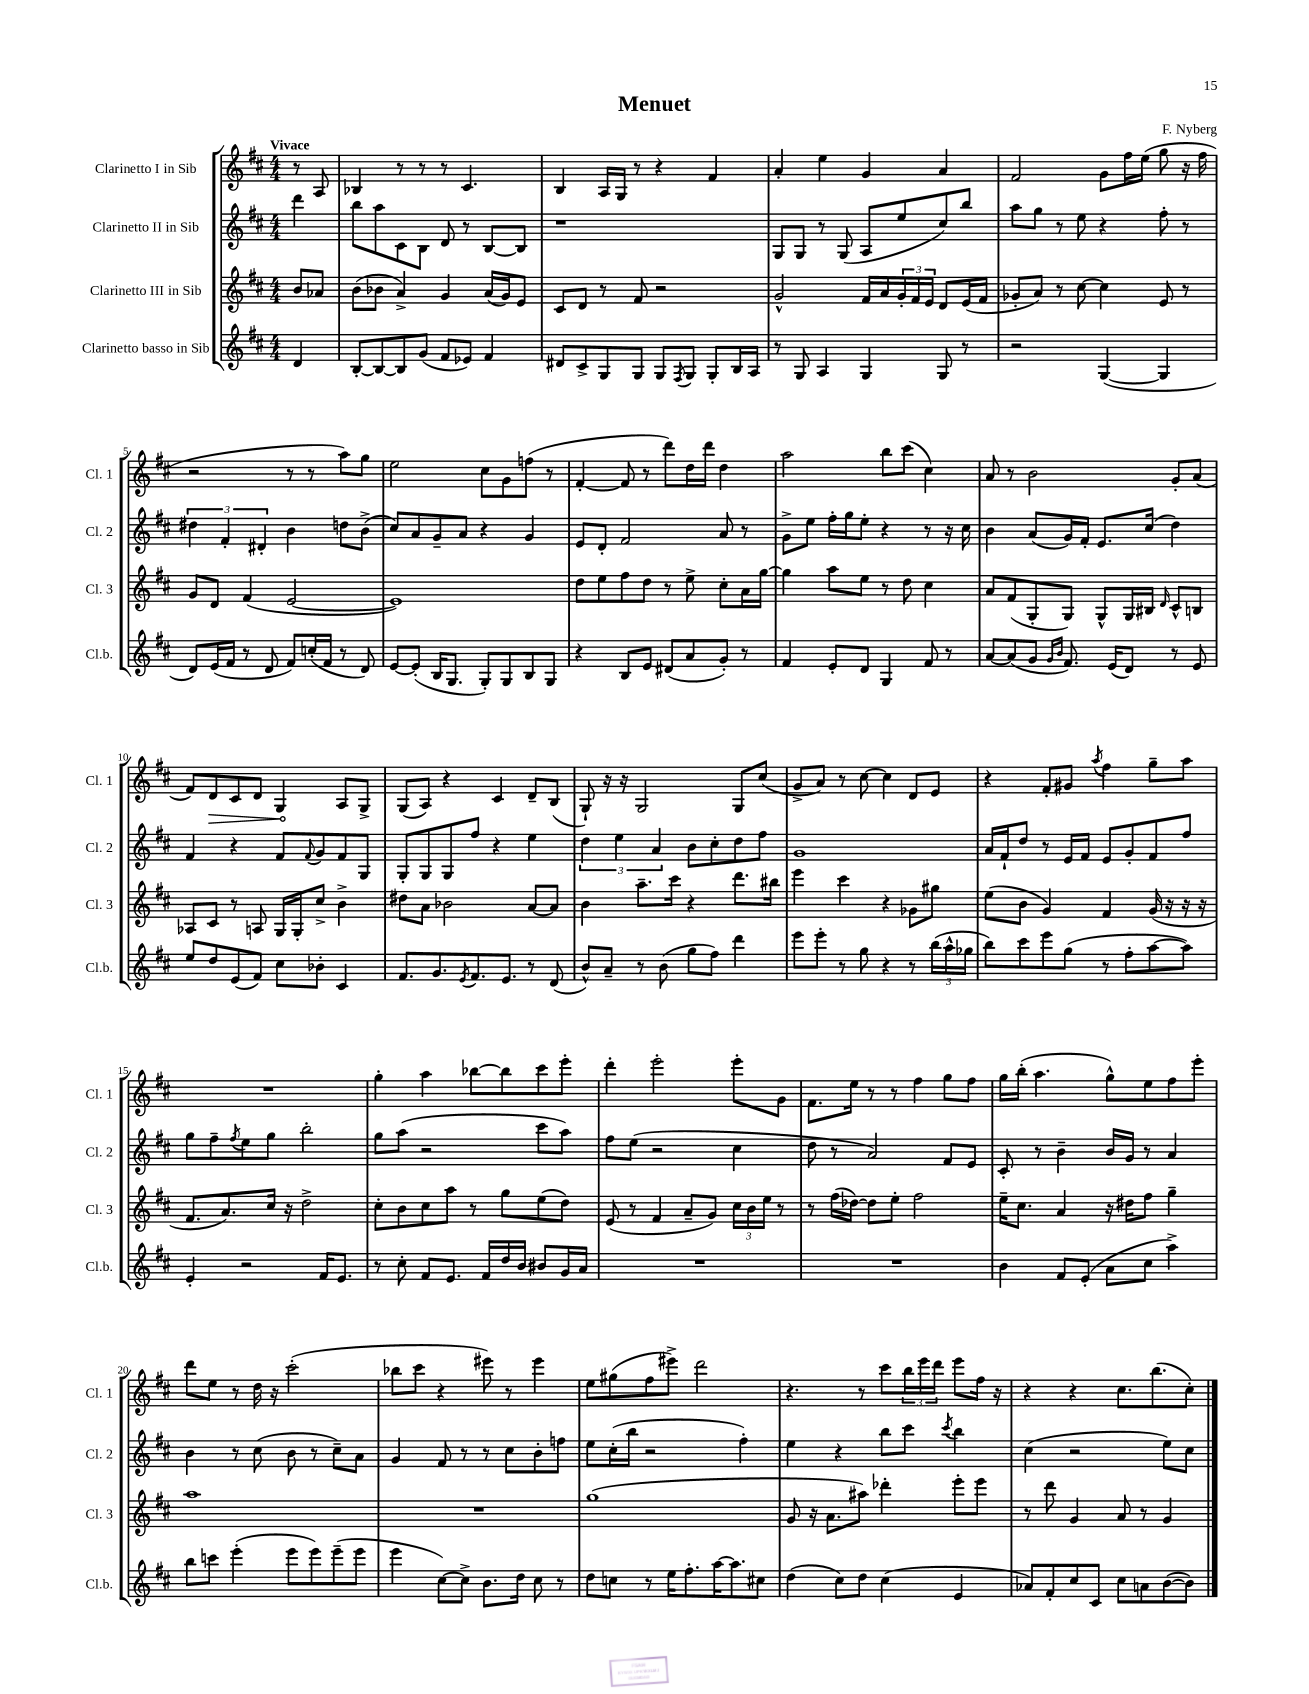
\header { title = "Menuet" composer = "F. Nyberg" }
<<
\new StaffGroup <<
\new Staff = "s0" \with { instrumentName = "Clarinetto I in Sib" shortInstrumentName = "Cl. 1" } {
    \clef treble \key d \major \numericTimeSignature \time 4/4 \partial 4 \tempo "Vivace"
    r8 a8 |
    bes4 r8 r8 r8 cis'4. |
    b4 a16 g16 r8 r4 fis'4 |
    a'4-. e''4 g'4 a'4 |
    fis'2 g'8 fis''16 e''16( g''8 r16 fis''16 |
    r2 r8 r8 a''8) g''8 |
    e''2 cis''8 g'8 f''8( r8 |
    fis'4~-. fis'8 r8 d'''8) d''16 d'''16 d''4 |
    a''2 b''8 cis'''8( cis''4) |
    a'8 r8 b'2 g'8-. a'8( |
    fis'8) \once \override Hairpin.circled-tip = ##t d'8\> cis'8 d'8 g4\! a8 g8-> |
    g8( a8) r4 cis'4 d'8-- b8( |
    g8-!) r16 r16 g2 g8 cis''8( |
    g'8-> a'8) r8 cis''8~ cis''4 d'8 e'8 |
    r4 fis'8-. gis'8 \acciaccatura { a''8 } fis''4 g''8-- a''8 |
    R1 |
    g''4-. a''4 bes''8~ bes''8 cis'''8 e'''8-. |
    d'''4-. e'''2-. e'''8-. g'8 |
    fis'8. e''16 r8 r8 fis''4 g''8 fis''8 |
    g''16 b''16-.( a''4. g''8-^) e''8 fis''8 e'''8-. |
    d'''8 e''8 r8 d''16 r16 cis'''2-.( |
    bes''8 cis'''8 r4 eis'''8) r8 eis'''4 |
    e''8 gis''8( fis''8 eis'''8->) d'''2 |
    r4. r8 cis'''8 \tuplet 3/2 { b''16 e'''16 d'''16 } e'''8 fis''16 r16 |
    r4 r4 cis''8. b''8.( cis''8-.) \bar "|." |
}
\new Staff = "s1" \with { instrumentName = "Clarinetto II in Sib" shortInstrumentName = "Cl. 2" } {
    \clef treble \key d \major \numericTimeSignature \time 4/4 \partial 4
    d'''4 |
    b''8 a''8 cis'8 b8 d'8 r8 b8~ b8 |
    r1 |
    g8 g8 r8 g8( a8 e''8 cis''8) b''8 |
    a''8 g''8 r8 e''8 r4 fis''8-. r8 |
    \tuplet 3/2 { dis''4 fis'4-. dis'4-. } b'4 d''8 b'8->( |
    cis''8) a'8 g'8-- a'8 r4 g'4 |
    e'8 d'8-. fis'2 a'8 r8 |
    g'8-> e''8 fis''16-. g''16 e''8-. r4 r8 r16 cis''16 |
    b'4 a'8( g'16) fis'16-. e'8. cis''16( d''4) |
    fis'4 r4 fis'8 \appoggiatura { fis'8 } g'8 fis'8 g8 |
    g8-. g8 g8 fis''8 r4 e''4 |
    \tuplet 3/2 { d''4 e''4 a'4 } b'8 cis''8-. d''8 fis''8 |
    g'1 |
    a'16 fis'16-! d''8 r8 e'16 fis'16 e'8 g'8-. fis'8 fis''8 |
    g''8 fis''8-- \acciaccatura { fis''8 } e''8 g''8 b''2-. |
    g''8 a''8( r2 cis'''8 a''8) |
    fis''8 e''8( r2 cis''4 |
    d''8 r8 a'2) fis'8 e'8 |
    cis'8-. r8 b'4-- b'16 g'16 r8 a'4 |
    b'4 r8 cis''8( b'8 r8 cis''8--) a'8 |
    g'4 fis'8 r8 r8 cis''8 b'8-. f''8 |
    e''8 cis''16-.( b''16 r2 fis''4-.) |
    e''4 r4 b''8 cis'''8 \acciaccatura { cis'''8 } b''4 |
    cis''4( r2 e''8) cis''8 \bar "|." |
}
\new Staff = "s2" \with { instrumentName = "Clarinetto III in Sib" shortInstrumentName = "Cl. 3" } {
    \clef treble \key d \major \numericTimeSignature \time 4/4 \partial 4
    b'8 aes'8 |
    b'8( bes'8 a'4->) g'4 a'16( g'16) e'8 |
    cis'8 d'8 r8 fis'8 r2 |
    g'2-^ fis'16 a'16 \tuplet 3/2 { g'16-. fis'16 e'16 } d'8 e'16( fis'16 |
    ges'8-. a'8) r8 cis''8~ cis''4 e'8 r8 |
    g'8 d'8 fis'4( e'2~ |
    e'1) |
    d''8 e''8 fis''8 d''8 r8 e''8-> cis''8-. a'16 g''16~ |
    g''4 a''8 e''8 r8 d''8 cis''4 |
    a'8 fis'8( g8-. g8) g8-^ g16 bis16 \grace { d'16 } cis'8-^ b8 |
    aes8 cis'8 r8 a8 g16 g16-. cis''8-> b'4-> |
    dis''8 a'8 bes'2 a'8~ a'8 |
    b'4 a''8.-- cis'''16 r4 d'''8. bis''16 |
    e'''4 cis'''4 r4 ges'8 gis''8 |
    e''8( b'8 g'4) fis'4 g'16( r16 r16 r16 |
    fis'8. a'8.) cis''16 r16 d''2-> |
    cis''8-. b'8 cis''8 a''8 r8 g''8 e''8( d''8) |
    e'8( r8 fis'4 a'8-- g'8) \tuplet 3/2 { cis''16 b'16 e''16 } r8 |
    r8 fis''16( des''16~) des''8 e''8-. fis''2 |
    e''16-- cis''8. a'4 r16 dis''16 fis''8 g''4-- |
    a''1 |
    R1 |
    g''1( |
    g'8 r16 a'8. ais''8) des'''4-. e'''8-. e'''8 |
    r8 d'''8 g'4 a'8 r8 g'4 \bar "|." |
}
\new Staff = "s3" \with { instrumentName = "Clarinetto basso in Sib" shortInstrumentName = "Cl.b." } {
    \clef treble \key d \major \numericTimeSignature \time 4/4 \partial 4
    d'4 |
    b8~-. b8~ b8 g'8( fis'8 ees'8) fis'4 |
    dis'8 cis'8-> g8 g8 g8 \acciaccatura { fis8 } g8 g8-. b16 a16 |
    r8 g8 a4 g4 g8 r8 |
    r2 g4~( g4 |
    d'8) e'16( fis'16 r8 d'8 fis'8) c''16-.( fis'16 r8 d'8) |
    e'8~ e'8-.( b16 g8. g8-.) g8 b8 g8 |
    r4 b8 e'8 dis'8( a'8 g'8-.) r8 |
    fis'4 e'8-. d'8 g4 fis'8 r8 |
    a'8~ a'8( g'8 \grace { g'16 b'16 } fis'8.) e'16( d'8) r8 e'8 |
    e''8 d''8 e'8( fis'8) cis''8 bes'8-. cis'4 |
    fis'8. g'8. \acciaccatura { e'8 } fis'8. e'8. r8 d'8( |
    b'8-^) a'8-- r8 b'8( g''8 fis''8) d'''4 |
    e'''8 e'''8-. r8 g''8 r4 r8 \tuplet 3/2 { b''16( a''16-^ ges''16 } |
    b''8) cis'''8 e'''8 g''8( r8 fis''8-. a''8~ a''8) |
    e'4-. r2 fis'16 e'8. |
    r8 cis''8-. fis'8 e'8. fis'16 d''16 b'16 bis'8 g'16 a'16 |
    R1 |
    R1 |
    b'4 fis'8 e'8-.( a'8 cis''8 a''4->) |
    b''8 c'''8 e'''4-.( e'''8 e'''8) e'''8--( e'''8 |
    e'''4 cis''8~) cis''8-> b'8. d''16 cis''8 r8 |
    d''8 c''8 r8 e''16 fis''8.-. a''16~ a''8. cis''8 |
    d''4( cis''8) d''8 cis''4( e'4 |
    aes'8) fis'8-. cis''8 cis'8 cis''8 a'8 b'8~( b'8) \bar "|." |
}
>>
>>
